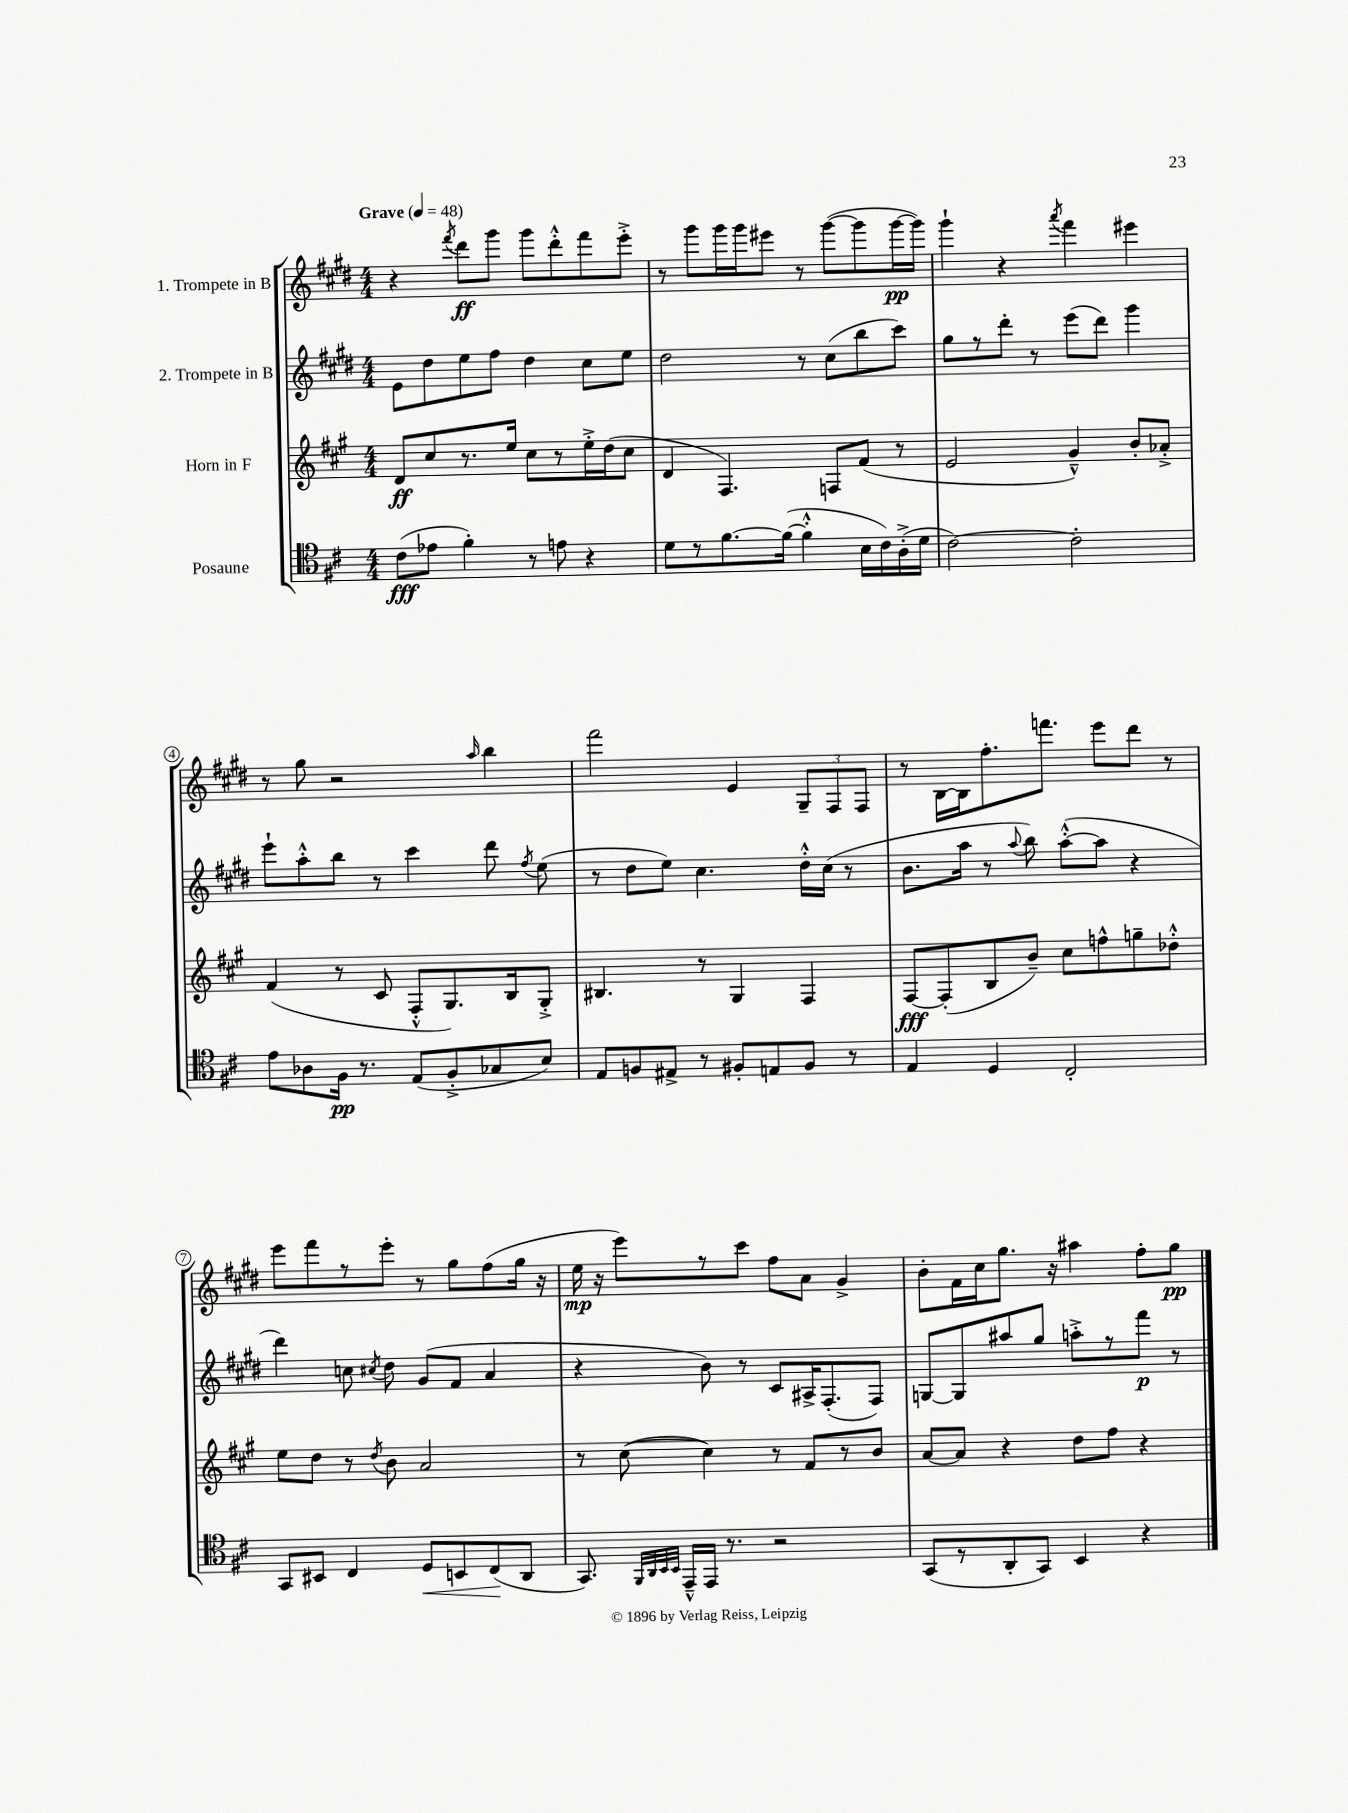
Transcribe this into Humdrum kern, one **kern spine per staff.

**kern	**kern	**kern	**kern
*staff4	*staff3	*staff2	*staff1
*clefC4	*clefG2	*clefG2	*clefG2
*k[f#c#]	*k[f#c#g#]	*k[f#c#g#d#]	*k[f#c#g#d#]
*M4/4	*M4/4	*M4/4	*M4/4
*MM48	*MM48	*MM48	*MM48
(8c#\L	8d/L	8e\L	4r
8e-\J	8cc#/	8dd#\	.
.	.	.	8qfff#/
4f#'\)	8.r	8ee\	8ddd#\L
.	.	8ff#\J	8ggg#\J
.	16ee/Jk	.	.
8r	8cc#\L	4dd#\	8ggg#\L
8e\	8r	.	8ddd#'^^\
4r	16ee'^\L	8cc#\L	8fff#\
.	(16dd\J	.	.
.	8cc#\J	8ee\J	8eee'^\J
=	=	=	=
8d\L	4d/	2dd#\	8r
8r	.	.	8ggg#\L
[8.f#\	4.F#/)	.	16ggg#\L
.	.	.	16ggg#\J
.	.	.	8eee#\J
(16f#\_Jk	.	.	.
4f#'^^\]	.	8r	8r
.	8F/L	(8cc#\L	([8ggg#\L
16B\LL	(8f#/J	8bb\	8ggg#\]
16c#\)	.	.	.
(16A'^\	8r	8ccc#\J)	[16ggg#\L
16d\JJ	.	.	16ggg#\]JJ)
=	=	=	=
[2c#\)	2e/	8gg#\L	4ggg#`\
.	.	8r	.
.	.	8ddd#'\J	4r
.	.	8r	.
.	.	.	8qaaa/
2c#'\]	4g#~^^/)	(8eee\L	4fff#\
.	.	8ddd#\J)	.
.	8b'/L	4ggg#\	4eee#\
.	8a-'^/J	.	.
=	=	=	=
8e\L	(4f#/	8eee`\L	8r
8A-\	.	8aa'^^\	8gg#\
16F#\Jk	8r	8bb\J	2r
8.r	.	.	.
.	8c#/	8r	.
(8E/L	8F#'^^/L	4ccc#\	.
8F#'^/	8.G#/)	.	.
.	.	.	16qqaa/
8G-/	.	8ddd#\	4bb\
.	16B/k	.	.
.	.	8qff#/	.
8B/J)	8G#'^/J	(8ee\	.
=	=	=	=
8E/L	4.B#/	8r	2fff#\
8F/	.	8dd#\L	.
8E#^/J	.	8ee\J)	.
8r	8r	4.cc#\	.
8F#'/L	4G#/	.	4e/
8E/	.	.	.
8F#/J	4F#/	16dd#'^^\LL	12G#~/L
.	.	(16cc#\JJ	.
.	.	.	12F#/
8r	.	8r	.
.	.	.	12F#/J
=	=	=	=
4E/	[8F#/L	8.b\L	8r
.	(8F#'/]	.	[16B\LL
.	.	16aa\Jk	16B\]J
4D/	8B/	8r	8.ff#'\
.	.	8qqaa/	.
.	8b~/J)	8bb\)	.
.	.	.	8.fff\J
2C#'/	8cc#\L	([8aa'^^\L	.
.	8ff^^\	8aa\]J	8eee\L
.	8gg~\	4r	8ddd#\J
.	8dd-'^^\J	.	8r
=	=	=	=
8GG/L	8ee\L	4ddd#\)	8eee\L
8BB#/J	8dd\J	.	8fff#\
4C#/	8r	8cc\	8r
.	8qdd/	8qcc#/	.
.	8b\	8dd#\	8eee'\J
8D/L	2a/	(8g#/L	8r
8BB/	.	8f#/J	8gg#\L
(8C#/	.	4a/	(8ff#\
8AA/J	.	.	16gg#\Jk
.	.	.	16r
=	=	=	=
8.GG/)	8r	4r	16ee\
.	.	.	16r
.	([8cc#\	.	8eee\L)
32qqFF#/LLL	.	.	.
32qqAA/	.	.	.
32qqBB/	.	.	.
32qqBB/JJJ	.	.	.
16EE~^^/LL	.	.	.
16EE/JJ	4cc#\])	8b\)	8r
8.r	.	.	.
.	.	8r	8ccc#\J
2r	8r	8c#/L	8ff#\L
.	8f#/L	16A#^/K	8a\J
.	.	(8.F#'/	.
.	8r	.	4g#^/
.	8b/J	8F#/J)	.
=	=	=	=
(8GG/L	[8a/L	[8G/L	8b'\L
8r	8a/]J	8G/]	16f#\L
.	.	.	16cc#\J
8AA'/	4r	8aa#/	8.gg#\J
8GG/J)	.	8gg#/J	.
.	.	.	16r
4BB/	8dd\L	8aa'^\L	4aa#\
.	8ff#\J	8r	.
4r	4r	8fff#\J	8ff#'\L
.	.	8r	8gg#\J
==	==	==	==
*-	*-	*-	*-
